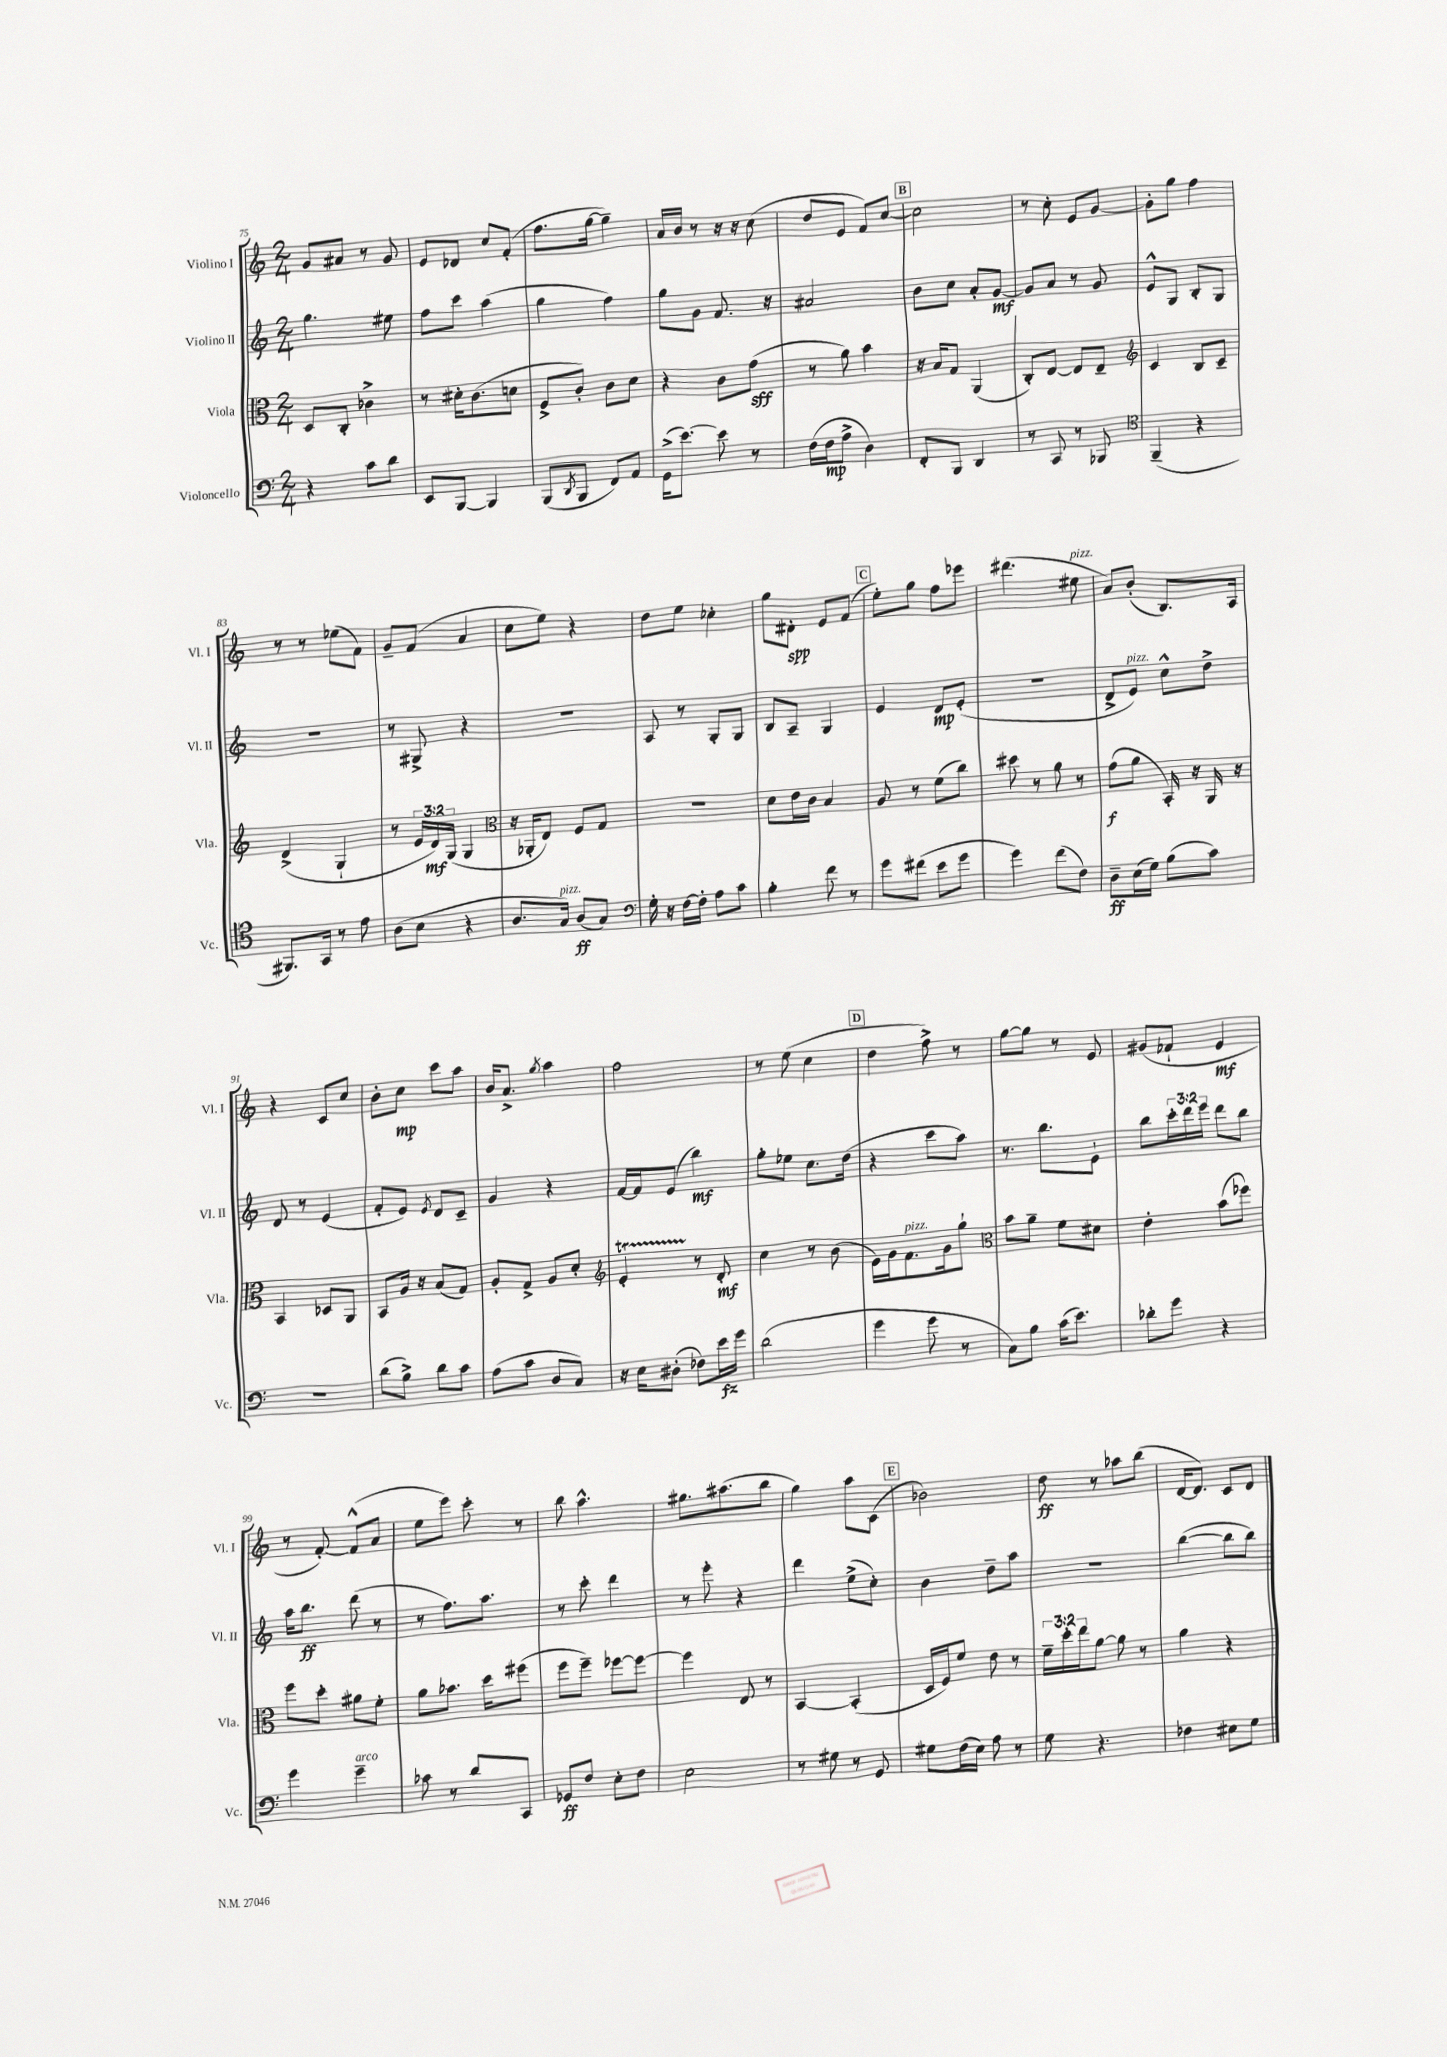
<<
\new StaffGroup <<
\new Staff = "s0" \with { instrumentName = "Violino I" shortInstrumentName = "Vl. I" } {
    \clef treble \key c \major \numericTimeSignature \time 2/4
    g'8 ais'8 r8 g'8 |
    e'8 des'8 c''8 f'8-.( |
    f''8. g''16~ g''4--) |
    a'16 b'16 r8 r16 r16 c''8( |
    d''8 e'8 f'8) c''8~ |
    \mark \markup { \box "B" } c''2 |
    r8 c''8-. e'8 g'8~ |
    g'8-. g''8 f''4 |
    r8 r8 ees''8( f'8) |
    g'8-- f'8( a'4 |
    c''8 e''8) r4 |
    d''8 e''8 ces''4-. |
    g''8 dis'8-.\spp e'8 f'8( |
    \mark \markup { \box "C" } e''8-.) g''8 f''8 ees'''8 |
    dis'''4.( eis''8^\markup { \italic "pizz." } |
    a'8) b'8-.( b8.) a16 |
    r4 c'8 c''8 |
    b'8-. c''8\mp c'''8 a''8 |
    b'16 a'8.-> \acciaccatura { g''8 } a''4 |
    f''2 |
    r8 e''8( c''4 |
    \mark \markup { \box "D" } d''4 f''8->) r8 |
    g''8~ g''8 r8 e'8 |
    gis'8( fes'8-! e'4\mf |
    r8 f'8~-.) f'8-^( a'8 |
    e''8 e'''8) c'''8-. r8 |
    b''8 a''4.-^ |
    gis''8. ais''8.( b''8 |
    g''4) a''8 c'8( |
    \mark \markup { \box "E" } bes'2) |
    d''8\ff r8 aes''8 b''8( |
    d'16~ d'8.) c'8 d'8 \bar "|." |
}
\new Staff = "s1" \with { instrumentName = "Violino II" shortInstrumentName = "Vl. II" } {
    \clef treble \key c \major \numericTimeSignature \time 2/4 \override Staff.TupletNumber.text = #tuplet-number::calc-fraction-text
    g''4. eis''8 |
    f''8 c'''8 a''4( |
    g''4 f''4) |
    g''8 g'8 f'8. r16 |
    ais'2 |
    \mark \markup { \box "B" } b'8 c''8 a'8-. g'8~\mf |
    g'8 a'8 r8 g'8 |
    e'8-^ g8 b8-. g8 |
    R2 |
    r8 gis8-> r4 |
    r2 |
    a8 r8 g8-. g8 |
    b8 a8-- g4 |
    \mark \markup { \box "C" } e'4 d'8\mp e'8-.( |
    r2 |
    d'8-> e'8^\markup { \italic "pizz." }) c''8-^ d''8-> |
    d'8 r8 e'4( |
    f'8-. e'8) \acciaccatura { e'8 } d'8 c'8-- |
    g'4 r4 |
    f'16~ f'16 e'8( b''4\mf) |
    g''8-. ees''8 c''8. d''16( |
    \mark \markup { \box "D" } r4 c'''8 a''8) |
    r8. b''8. e'8-! |
    b''8 \tuplet 3/2 { c'''16-. d'''16 e'''16 } d'''8 b''8 |
    a''16 b''8.\ff d'''8( r8 |
    r8 f''8.) a''8. |
    r8 c'''8-. d'''4 |
    r8 e'''8-. r4 |
    d'''4 e''8->( c''8-.) |
    \mark \markup { \box "E" } b'4 d''8-- a''8 |
    R2 |
    b''4~( b''8 b''8) \bar "|." |
}
\new Staff = "s2" \with { instrumentName = "Viola" shortInstrumentName = "Vla." } {
    \clef alto \key c \major \numericTimeSignature \time 2/4 \override Staff.TupletNumber.text = #tuplet-number::calc-fraction-text
    d8 c8-. ces'4-> |
    r8 dis'16-. c'8.( d'8 |
    f8-> c'8-.) c'8 d'8 |
    r4 c'8 g'8\sff( |
    r8 a'8) b'4 |
    \mark \markup { \box "B" } r16 b16 g8 a,4( |
    c8-.) e8~ e8 e8-- |
    \clef treble c'4 b8 c'8-- |
    d'4->( g4-! |
    r8 \tuplet 3/2 { e'16 d'16\mf) g16( } g4 |
    \clef alto r16 aes,16-. e8) f8 g8 |
    R2 |
    d'8 e'16 c'16 b4 |
    \mark \markup { \box "C" } a8 r8 f'8( c''8) |
    dis''8 r8 a'8 r8 |
    g'8\f( a'8 b,16-.) r16 a,16 r16 |
    b,4 des8 a,8 |
    b,8 a16 r16 b8( g8) |
    a8-. g8-> a8 d'8-. |
    \clef treble e'4-.\startTrillSpan r8\stopTrillSpan d'8-.\mf |
    c''4 r8 b'8( |
    \mark \markup { \box "D" } e'16) g'16 f'8.^\markup { \italic "pizz." } g'16 g''8-! |
    \clef alto b'8 a'8-- f'8 dis'8 |
    e'4-. b'8( fes''8) |
    f''8 d''8-. ais'8 f'8-. |
    a'8 bes'8. d''16 fis''8( |
    f''8 f''8--) fes''8~ fes''8~ |
    fes''4 e8 r8 |
    b,4~ b,4-.( |
    \mark \markup { \box "E" } d16 f16) f'8 e'8 r8 |
    \tuplet 3/2 { f'16-- d''16-. e''16 } a'8~ a'8 r8 |
    a'4 r4 \bar "|." |
}
\new Staff = "s3" \with { instrumentName = "Violoncello" shortInstrumentName = "Vc." } {
    \clef bass \key c \major \numericTimeSignature \time 2/4
    r4 c'8 d'8 |
    e,8 b,,8~ b,,4 |
    b,,8( \acciaccatura { d,8 } b,,8 f,8) a,8 |
    g,16->( e'8.~) e'8 r8 |
    f16( f16\mp a8-> d4) |
    \mark \markup { \box "B" } f,8-. b,,8 d,4 |
    r8 c,8 r8 bes,,8 |
    \clef tenor f,4--( r4 |
    fis,8.) g,16 r8 e'8 |
    a8( b8 r4 |
    a8. g16^\markup { \italic "pizz." }) a8\ff( g8) |
    \clef bass g16-. r16 f16~ f16-. a8 c'8 |
    b4-. f'8 r8 |
    \mark \markup { \box "C" } g'8 fis'8( e'8 g'8 |
    g'4) f'8( f8) |
    d8--\ff e16( g16) b8( c'8) |
    r2 |
    d'8( b8->) d'8 c'8 |
    a8( c'8 d8 c8) |
    r16 e16 dis8-.( fes8) e'16\fz g'16 |
    d'2( |
    \mark \markup { \box "D" } g'4 g'8 r8 |
    c8) b8 c'16( e'8.) |
    des'8-. g'8 r4 |
    g'4 g'4--^\markup { \italic "arco" } |
    ces'8 r8 d'8 c,8 |
    ges,8\ff f8 e8-. f8 |
    e2 |
    r8 gis8 r8 g,8 |
    \mark \markup { \box "E" } gis8 f16( e16) a8 r8 |
    g8 r4. |
    fes4 eis8 g8 \bar "|." |
}
>>
>>
\layout { \context { \Score currentBarNumber = #75 } }
